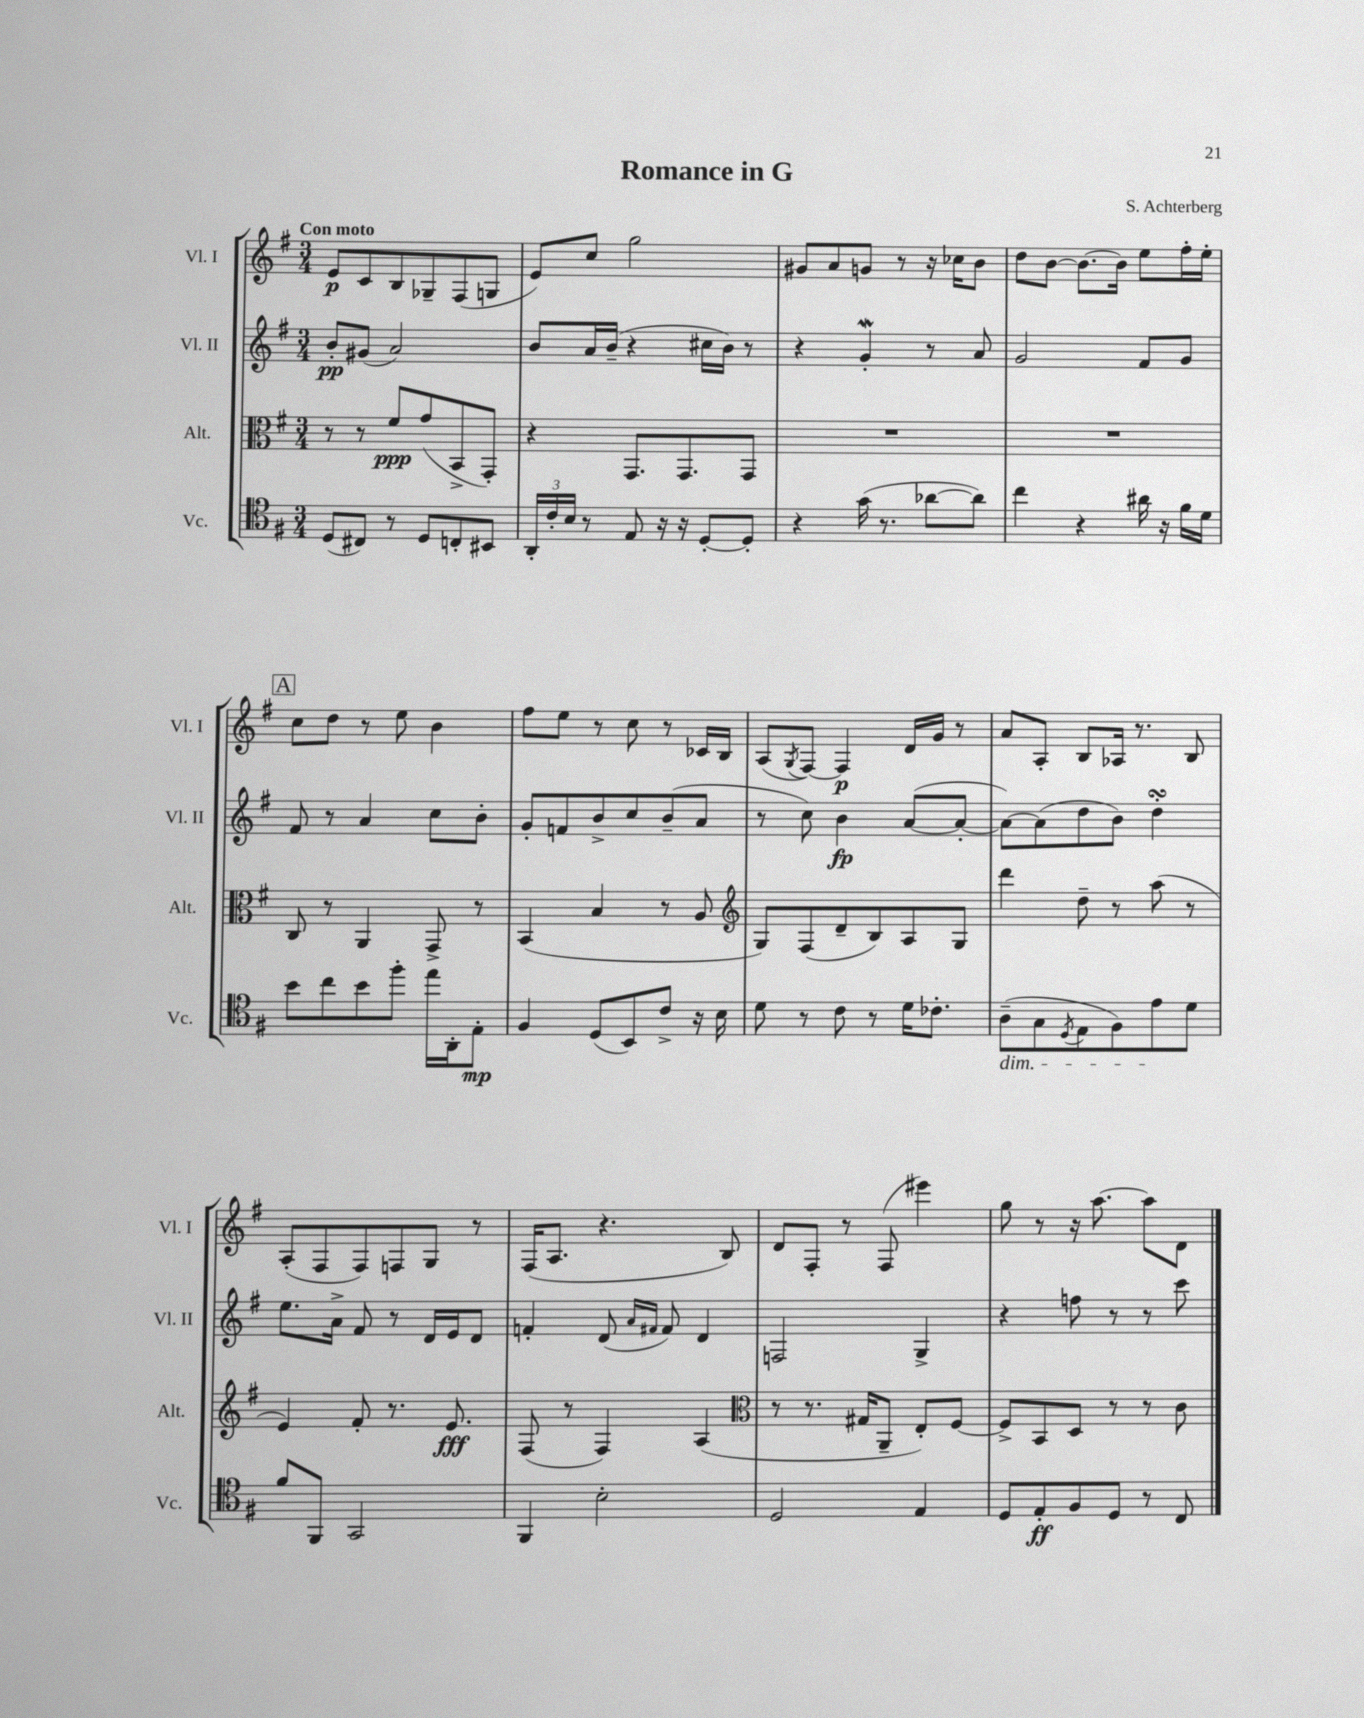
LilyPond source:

\header { title = "Romance in G" composer = "S. Achterberg" }
<<
\new StaffGroup <<
\new Staff = "s0" \with { instrumentName = "Vl. I" shortInstrumentName = "Vl. I" } {
    \clef treble \key g \major \numericTimeSignature \time 3/4 \tempo "Con moto"
    e'8\p c'8 b8 ges8-- fis8( g8 |
    e'8) c''8 g''2 |
    gis'8 a'8 g'8 r8 r16 ces''16 b'8 |
    d''8 b'8~ b'8.~ b'16 e''8 fis''16-. e''16-. |
    \mark \markup { \box "A" } c''8 d''8 r8 e''8 b'4 |
    fis''8 e''8 r8 c''8 r8 ces'16 b16 |
    a8( \acciaccatura { g8 } fis8~) fis4\p d'16 g'16 r8 |
    a'8 a8-. b8 aes16 r8. b8 |
    a8-.( fis8 fis8) f8 g8 r8 |
    fis16( a8. r4. b8) |
    d'8 fis8-. r8 fis8( eis'''4) |
    g''8 r8 r16 a''8.~ a''8 d'8 \bar "|." |
}
\new Staff = "s1" \with { instrumentName = "Vl. II" shortInstrumentName = "Vl. II" } {
    \clef treble \key g \major \numericTimeSignature \time 3/4
    b'8-.\pp gis'8( a'2) |
    b'8 a'16 b'16--( r4 cis''16 b'16) r8 |
    r4 g'4-.\mordent r8 a'8 |
    g'2 fis'8 g'8 |
    \mark \markup { \box "A" } fis'8 r8 a'4 c''8 b'8-. |
    g'8-. f'8 b'8-> c''8 b'8--( a'8 |
    r8 c''8) b'4\fp a'8~( a'8~-. |
    a'8~) a'8( d''8 b'8) d''4-.\turn |
    e''8. a'16-> fis'8 r8 d'16 e'16 d'8 |
    f'4-. d'8( \grace { a'16 fis'16 } fis'8) d'4 |
    f2 g4-> |
    r4 f''8 r8 r8 c'''8 \bar "|." |
}
\new Staff = "s2" \with { instrumentName = "Alt." shortInstrumentName = "Alt." } {
    \clef alto \key g \major \numericTimeSignature \time 3/4
    r8 r8 fis'8\ppp g'8( b,8-> g,8-.) |
    r4 g,8. g,8. g,8 |
    R2. |
    R2. |
    \mark \markup { \box "A" } c8 r8 a,4 g,8-> r8 |
    b,4( b4 r8 a8 |
    \clef treble g8) fis8( d'8-- b8) a8 g8 |
    d'''4 d''8-- r8 a''8( r8 |
    e'4) fis'8-. r8. e'8.\fff |
    fis8( r8 fis4) a4( |
    \clef alto r8 r8. gis16 a,8-- e8-.) fis8~ |
    fis8-> b,8 d8 r8 r8 c'8 \bar "|." |
}
\new Staff = "s3" \with { instrumentName = "Vc." shortInstrumentName = "Vc." } {
    \clef tenor \key g \major \numericTimeSignature \time 3/4
    d8( cis8) r8 d8 c8-. bis,8 |
    \tuplet 3/2 { a,16-. c'16-. b16 } r8 e8 r16 r16 d8~-. d8-. |
    r4 g'16( r8. aes'8~ aes'8) |
    c''4 r4 ais'16 r16 fis'16 d'16 |
    \mark \markup { \box "A" } b'8 c''8 b'8 fis''8-. e''16 a,16-. e8-.\mp |
    fis4 d8( b,8) c'8-> r16 b16 |
    d'8 r8 c'8 r8 d'16 ces'8.-. |
    a8--\dim( g8 \acciaccatura { d8 } e8 fis8) e'8\! d'8 |
    fis'8 fis,8 g,2 |
    fis,4 b2-. |
    d2 e4 |
    d8 e8-.\ff fis8 d8 r8 c8 \bar "|." |
}
>>
>>
\layout { \context { \Score \remove "Bar_number_engraver" } }
